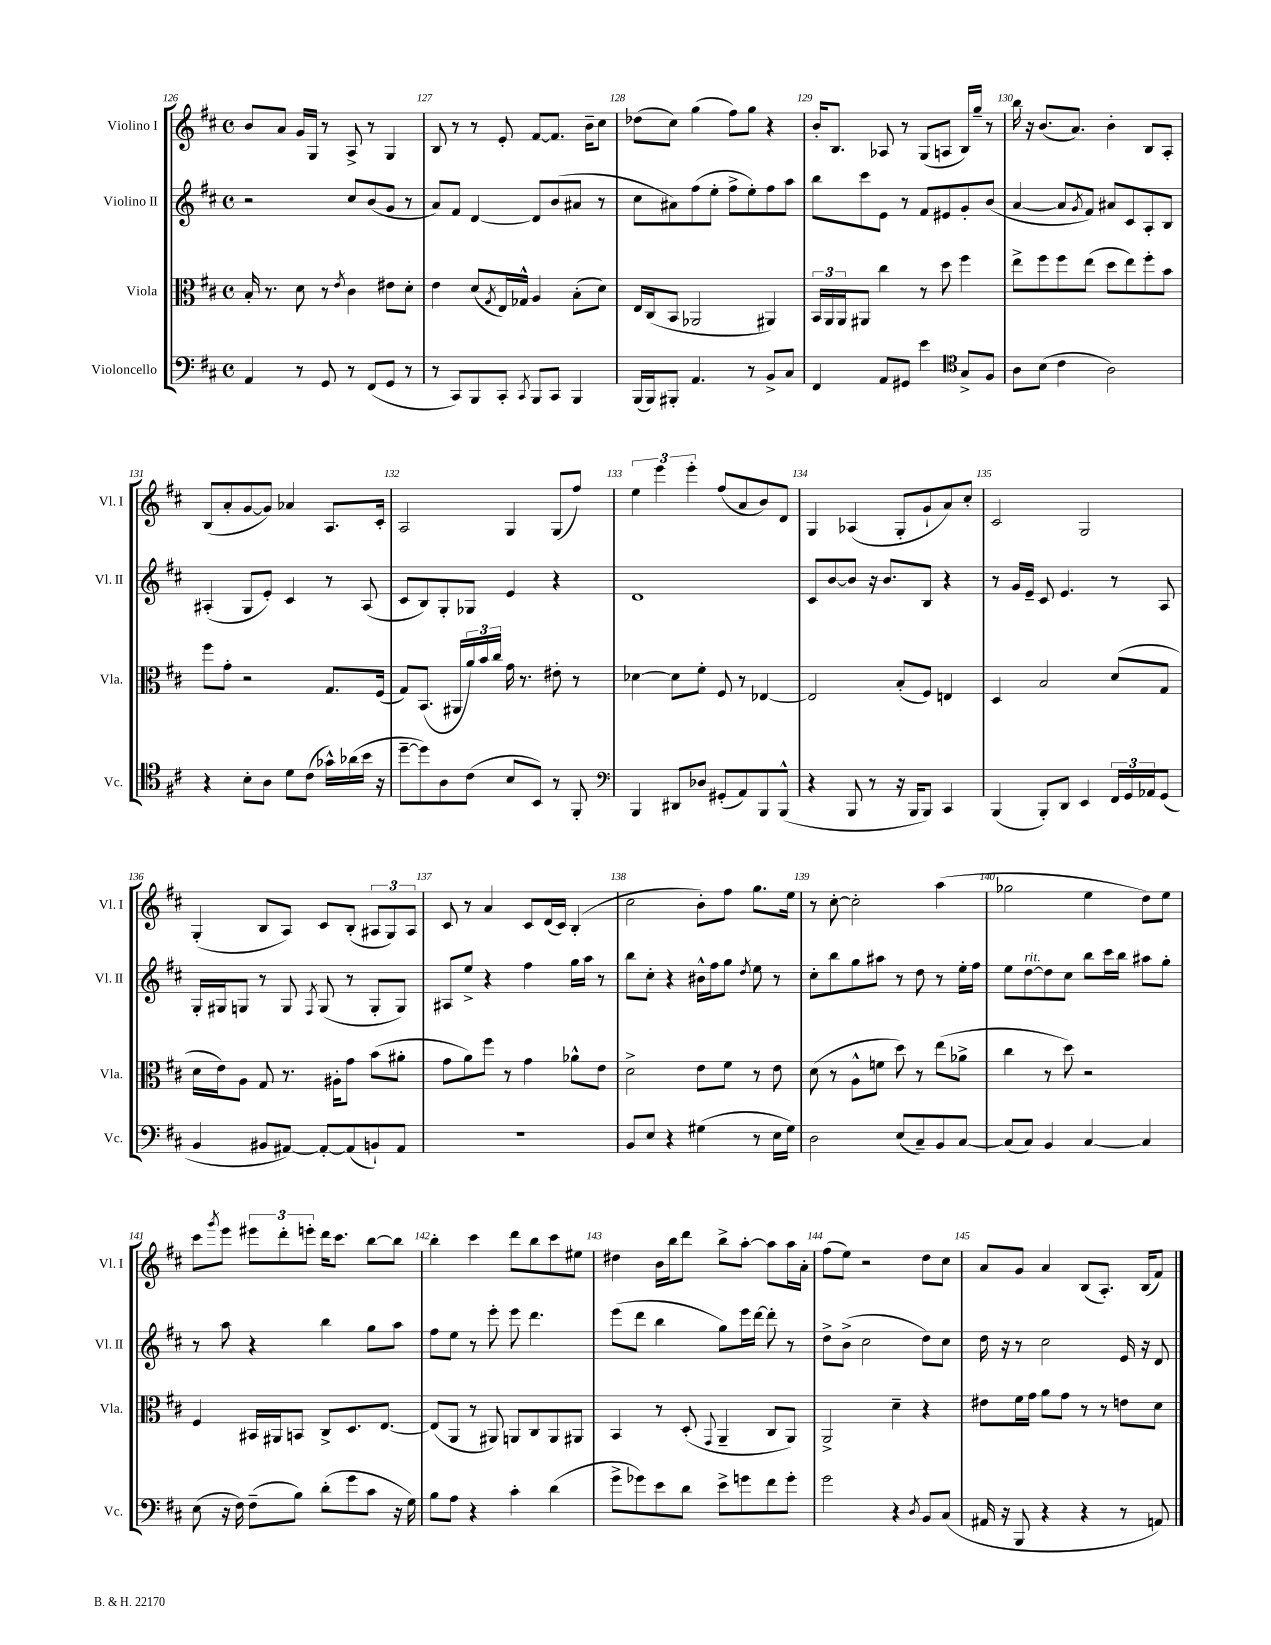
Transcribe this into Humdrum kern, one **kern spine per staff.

**kern	**kern	**kern	**kern
*staff4	*staff3	*staff2	*staff1
*clefF4	*clefC3	*clefG2	*clefG2
*k[f#c#]	*k[f#c#]	*k[f#c#]	*k[f#c#]
*M4/4	*M4/4	*M4/4	*M4/4
*met(c)	*met(c)	*met(c)	*met(c)
4AA/	16B'/	2r	8b/L
.	8.r	.	.
.	.	.	8a/J
8r	8d\	.	16g/LL
.	.	.	16G/JJ
8GG/	8r	.	8r
.	8qe/	.	.
8r	4c#\	8cc#/L	8A^/
(8FF#/L	.	(8b/	8r
8GG/J	8e#\L	8g/J	4G/
8r	8d'\J	8r	.
=	=	=	=
8r	4e\	8a/L)	8B/
8CC#/L)	.	8f#/J	8r
8BBB/	(8d/L	[4d/	8r
.	8qG/	.	.
8CC#'/J	16E/L)	.	8e'/
.	16G-^^/JJ	.	.
8qCC#/	.	.	.
8BBB/L	4A/	8d/]L	[8f#/L
8CC#/J	.	(8b/	8.f#/]J
4BBB/	(8B'\L	8a#/J	.
.	.	.	16b~\LK
.	8d\J)	8r	8cc#\J
=	=	=	=
(16BBB/LL	16E/LL	8cc#\L	(8dd-\L
16BBB/J)	(16C#/J	.	.
8BBB#'/J	8BB/J	8a#\)	8cc#\J)
4.AA/	2AA-/	(8ff#\	(4gg\
.	.	8ee'\J	.
.	.	8ff#^\L	8ff#\L)
8r	.	8ee'\)	8gg\J
8BB^/L	4AA#/)	8ff#\	4r
8C#/J	.	8aa\J	.
=	=	=	=
4FF#/	24BB/LL	8bb\L	16b'/LK
.	24AA/	.	.
.	.	.	8.B/J
.	24AA/J	.	.
.	8AA#/J	8ccc#\	.
8AA/L	4cc#\	8e\J	8A-/
8GG#/J	.	8r	8r
4e\	8r	8f#/L	(8G/L
.	8dd\	8e#/	8A/J
*clefC4	*	*	*
8G^/L	4ff#\	8g'/	16B/LL)
.	.	.	16gg~/JJ
8F#/J	.	(8b/J	8r
=	=	=	=
8A\L	8ee^\L	[4a/	16bb\
.	.	.	16r
(8B\J	8ff#\	.	(8.b/L
4c#\	8ff#\	8a/]L	.
.	.	.	8.a/J)
.	.	8qg/	.
.	(8ee\J	8f#/J)	.
2A\)	8dd\L	8a#/L	4b'\
.	8ee\)	8c#/	.
.	8ff#'\	8A'/	8B/L
.	8b\J	8B/J	8A'/J
=	=	=	=
4r	8ff#\L	(4A#'/	(8B/L
.	8g'\J	.	8a'/
8B'\L	2r	8G/L	[8g/
8A\J	.	8e'/J)	8g/]J)
8d\L	.	4c#/	4a-/
(8c#\J	.	.	.
16g-^^\LL)	8.G/L	8r	8.A/L
(16a-\	.	.	.
16b\JJ	.	(8A#/	.
16r	(16F#/Jk	.	16c#'/Jk
=	=	=	=
[8dd~\L	8G/L)	8c#/L	2A/
8dd\])	(8.BB/J	8B/)	.
8A\	.	8G'/	.
.	16AA#/LL	.	.
(8c#\J	24a/)	8G-/J	.
.	24b/	.	.
.	24cc#/JJ	.	.
8B/L	16g\	4e/	4G/
.	8.r	.	.
8BB/J)	.	.	.
8r	8e#'\	4r	(8G/L
8FF#'/	8r	.	8ff#/J)
=	=	=	=
*clefF4	*	*	*
4BBB/	[4d-\	1d	6ee\
.	.	.	6eee\
8DD#/L	8d-\]L	.	.
.	.	.	6eee'\
8D-/J	8f#'\J	.	.
(8GG#'/L	8F#/	.	(8ff#/L
8AA/)	8r	.	8a/
8BBB/	[4E-/	.	8b/)
(8BBB^^/J	.	.	8d/J
=	=	=	=
4r	2E-/]	8c#/L	4G/
.	.	[8b/	.
8BBB/	.	8b/]J	(4A-/
8r	.	16r	.
.	.	8.b/L	.
16r	(8B'/L	.	8G'/L
16BBB/LK	.	.	.
8BBB/J)	8F#/J)	8B/J	8g`/
4CC#/	4E/	4r	8a/)
.	.	.	8cc#'/J
=	=	=	=
(4BBB/	4D/	8r	2c#/
.	.	16g/LL	.
.	.	16e~/JJ	.
8BBB'/L)	2B/	8c#/	.
8DD/J	.	4.e/	.
4EE/	.	.	2G/
24FF#/LL	(8d/L	8r	.
24GG/	.	.	.
24AA-/J	.	.	.
(8GG/J	8G/J	8A/	.
=	=	=	=
4BB/	16d\LL	16G'/LL	(4G'/
.	16e\J)	16G#/J	.
.	8A\J	8G/J	.
8BB#/L	8G/	8r	8B/L
[8AA#/J)	8.r	8G/	8A/J)
.	.	8qF#/	.
8AA#'/_L	.	(8G/	8c#/L
.	16A#'\LK	.	.
(8AA#/]	8g\J	8r	(8B'/J
8BB`/)	(8b\L	8G'/L	12A#/L
.	.	.	12G/)
8AA#/J	8a#'\J	8G/J)	.
.	.	.	12A#/J
=	=	=	=
1r	8g\L	8A#/L	8c#/
.	8a\)	8ee^/J	8r
.	8ff#\J	4r	4a/
.	8r	.	.
.	4g\	4ff#\	8c#/L
.	.	.	(16d/L
.	.	.	16c#/JJ)
.	8a-^^\L	16gg\LL	(4B'/
.	.	16aa\JJ	.
.	8e\J	8r	.
=	=	=	=
8BB/L	2d^\	8bb\L	2cc#\
8E/J	.	8cc#'\J	.
4r	.	4r	.
(4G#\	8e\L	16b#^^\LL	8b'\L)
.	.	16ff#\J	.
.	8f#\J	8gg\J	8ff#\J
.	.	8qdd/	.
8r	8r	8ee\	8.gg\L
16E\LL	8e\	8r	.
16G#\JJ)	.	.	16ee\Jk
=	=	=	=
2D\	(8d\	8cc#'\L	8r
.	8r	8bb\	[8cc#'\
.	8A^^\L	8gg\	2cc#'\]
.	8f\J	8aa#\J	.
(8E/L	8dd\)	8r	.
8C#~/)	8r	8dd\	.
8BB/	(8ee\L	8r	(4aa\
[8C#/J	8a-^\J	16ee'\LL	.
.	.	16ff#\JJ	.
=	=	=	=
(8C#/]L	4cc#\	8ee\L	2gg-\
8C#/J)	.	[8dd\	.
4BB/	8r	8dd\]	.
.	8dd\)	8cc#\J	.
[4C#/	2r	8bb\L	4ee\
.	.	16ccc#\L	.
.	.	16bb\JJ	.
4C#/]	.	8aa#\L	8dd\L)
.	.	8gg'\J	8ee\J
=	=	=	=
(8E\	4F#/	8r	8ccc#\L
.	.	.	8qggg/
16r	.	8aa\	8eee\J
16F#\)	.	.	.
(8F#~\L	16BB#/LL	4r	12eee#\L
.	16AA#/J	.	.
.	.	.	12ddd'\
8B\J)	8BB/J	.	.
.	.	.	12eee'\J
(8d'\L	8C#^/L	4bb\	16ddd\LK
.	.	.	8.ccc#\J
8g\	8.D/	.	.
8c#\J	.	8gg\L	[8bb\L
.	[8.E/J	.	.
16r	.	8aa\J	8bb\]J
16G\)	.	.	.
=	=	=	=
8B\L	(8E/]L	8ff#\L	4bb'\
8A\J	8AA/J	8ee\J	.
4r	8r	8r	4ccc#\
.	8AA#/)	8eee'\	.
4c#'\	8AA/L	8eee\	8ddd\L
.	8C#/	4.ddd\	8bb\
(4d\	8AA/	.	8ccc#\
.	8AA#/J	.	8ee#\J
=	=	=	=
8g^\L	4BB/	(8eee\L	4dd#\
8g-\)	.	8ddd\J	.
8e\	8r	4bb\	16b\LL
.	.	.	16bb\J
8d\J	(8D'/	.	8ddd\J
.	8qqGG/	.	.
8e^\L	4AA~/	8gg\L)	8bb^\L
8g\	.	16eee\L	[8aa'\J
.	.	[16ddd\JJ	.
8f#\	8C#/L	8ddd'\]	8aa\]L
8g'\J	8AA/J)	8r	16aa\L
.	.	.	16a'\JJ
=	=	=	=
2g\	2AA^/	8dd^\L	(8ff#\L
.	.	(8b^\J	8ee\J)
.	.	2cc#\	2r
4r	4d~\	.	.
8qD/	.	.	.
8BB/L	4r	8dd\L)	8dd\L
(8C#/J	.	8cc#\J	8cc#\J
=	=	=	=
16AA#/	8e#\L	16dd\	8a/L
16r	.	16r	.
8BBB/	16f#\L	8r	8g/J
.	16g\JJ	.	.
4r	8a\L	2cc#\	4a/
.	8g\J	.	.
4r	8r	.	(8B/L
.	8r	.	8.A'/J)
8r	8e\L	16e/	.
.	.	16r	(16B/LK
8AA/)	8d\J	8d/	8f#/J)
==	==	==	==
*-	*-	*-	*-
